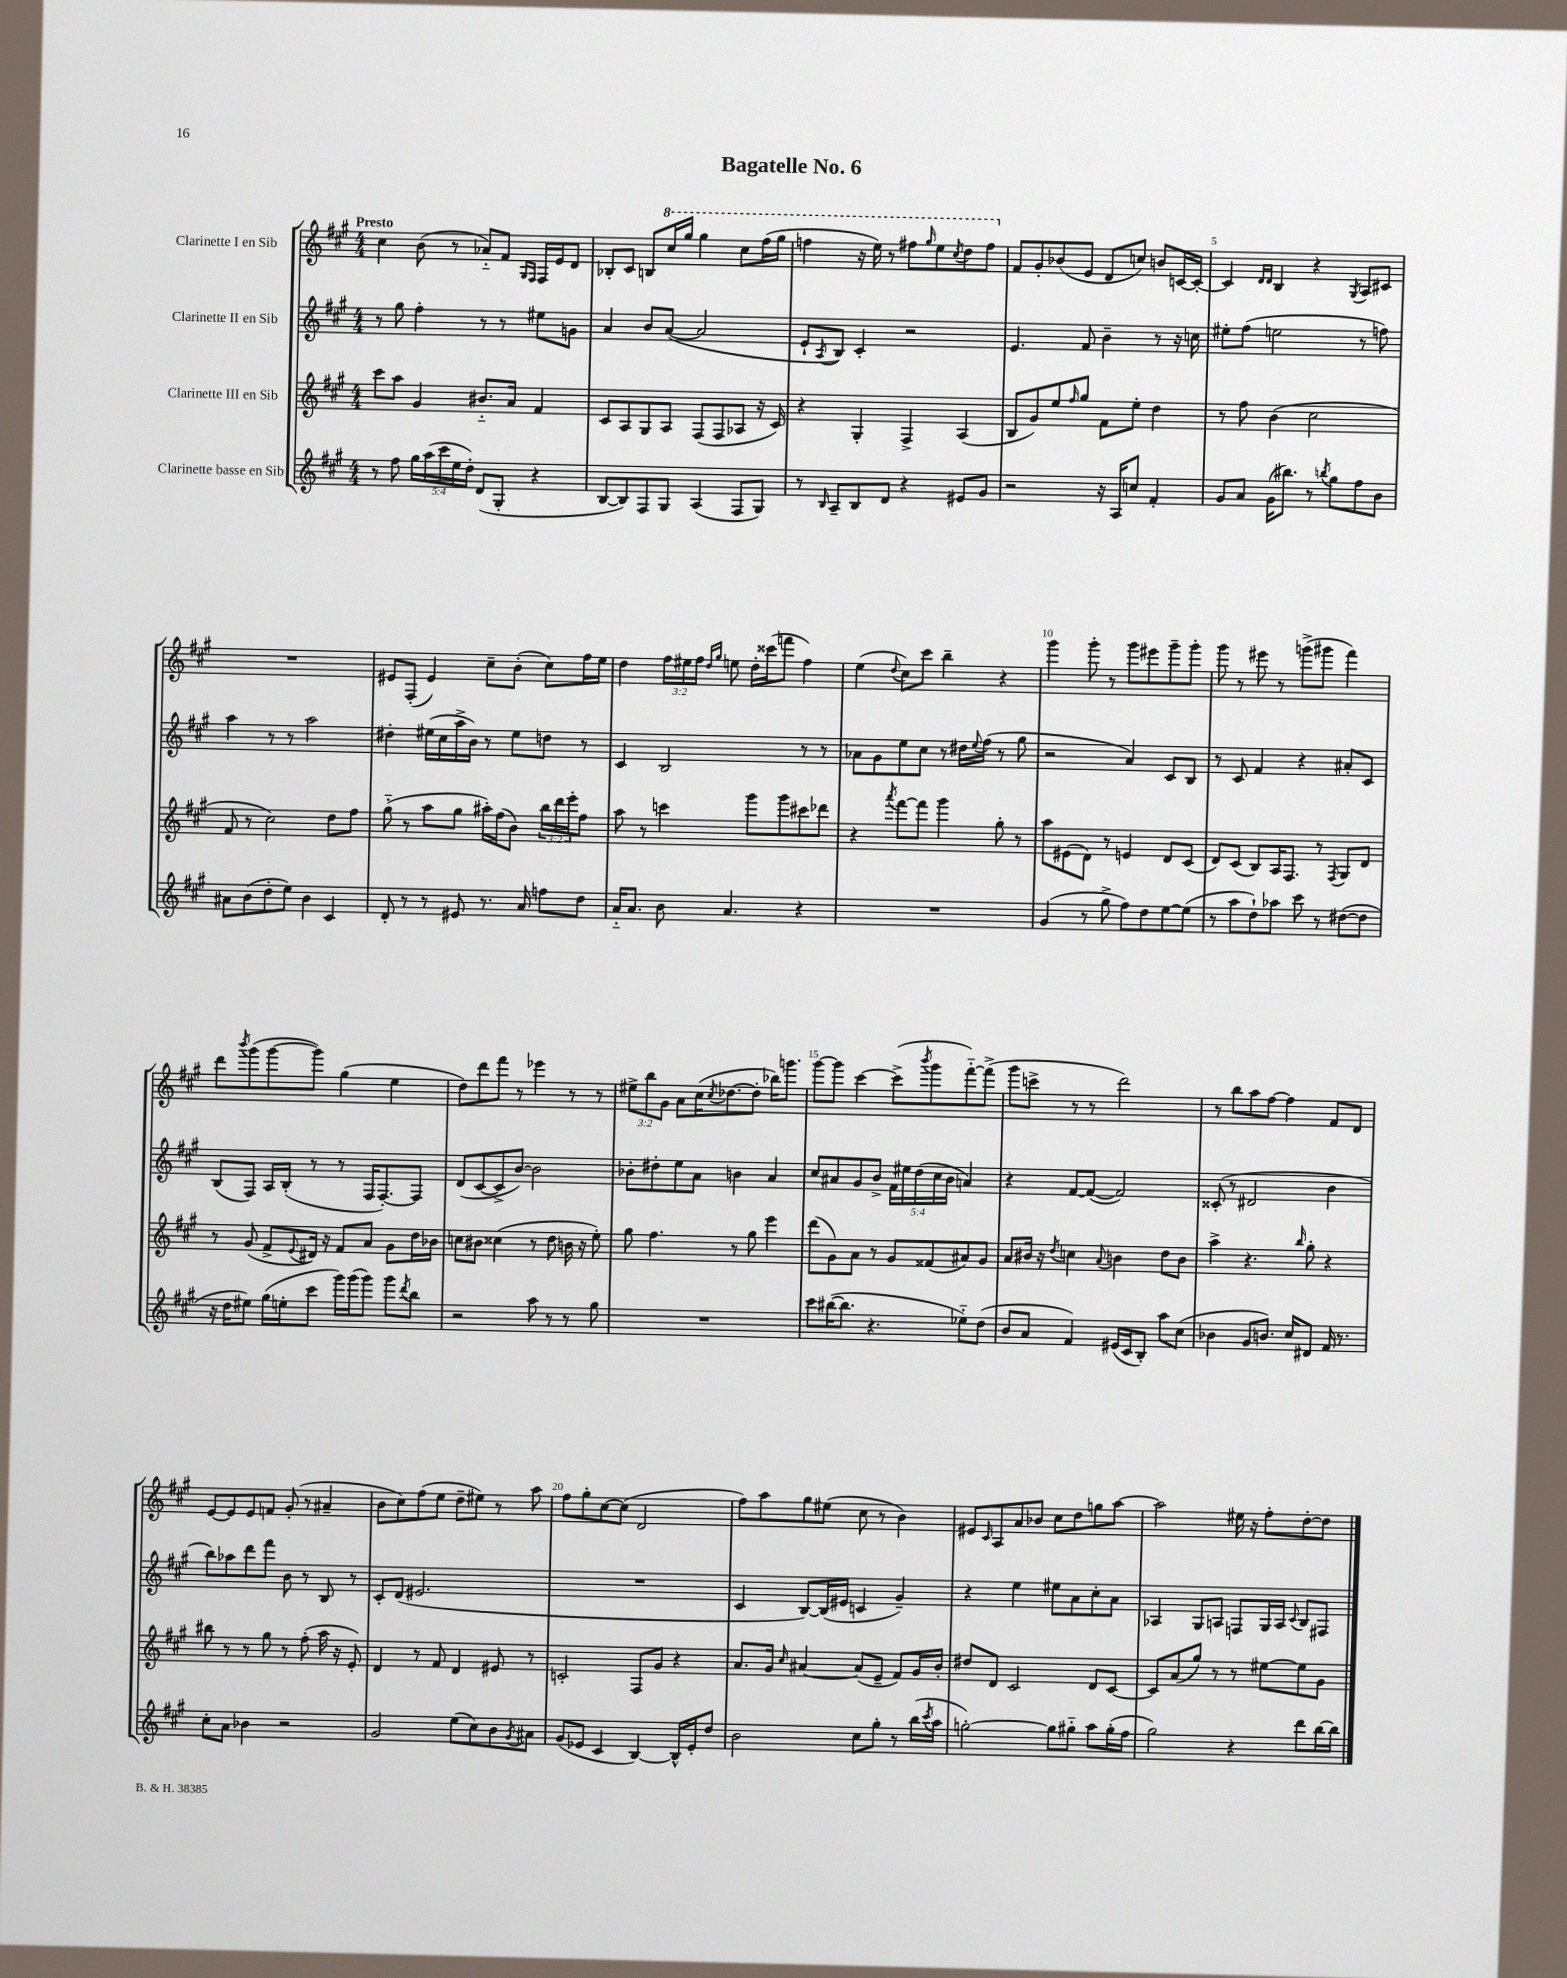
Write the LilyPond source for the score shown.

\header { title = "Bagatelle No. 6" }
<<
\new StaffGroup <<
\new Staff = "s0" \with { instrumentName = "Clarinette I en Sib" } {
    \clef treble \key a \major \numericTimeSignature \time 4/4 \override Staff.TupletNumber.text = #tuplet-number::calc-fraction-text \tempo "Presto"
    cis''4 b'8( r8 aes'8-_) fis'8 \grace { gis16 fis16 } fis16 e'16 d'8 |
    bes8-. cis'8 b8 \ottava #1 cis'''16 gis'''16 gis'''4 cis'''8 fis'''16( gis'''16 |
    f'''4 r16 e'''16) r8 fis'''8 \grace { gis'''16 } e'''8 \acciaccatura { cis'''8 } d'''8 fis'''8 \ottava #0 |
    fis'8 gis'8-. bes'8( e'8 d'8 c''8) b'8 c'16~ c'16~-. |
    c'4 \grace { d'16 d'16 } b4 r4 \acciaccatura { gis8 } a8 cis'8 |
    R1 |
    eis'8 fis8-.( eis'4) cis''8-- b'8-.( cis''8) fis''16 e''16 |
    d''4 \tuplet 3/2 { fis''16 eis''16 fis''16 } \grace { d''16 gis''16 } e''8 d''16-. cisis'''16( f'''8 fis''4) |
    e''4( \appoggiatura { d''8 } cis''8) cis'''8 b''4-- r4 |
    gis'''4 gis'''8-. r8 gis'''8 eis'''8 gis'''8-- gis'''8-. |
    gis'''8 r8 eis'''8 r8 g'''8->( gis'''8 fis'''4) |
    d'''8 \acciaccatura { b'''8 } gis'''8( gis'''8~ gis'''8) gis''4( e''4 |
    d''8) d'''8 fis'''8 r8 ees'''4 r8 r8 |
    \tuplet 3/2 { eis''8-> b''8 gis'8 } a'8 cis''16( \acciaccatura { cis''8 } des''8.~ des''8-. bes''16) g'''8. |
    gis'''8~ gis'''8 cis'''4~ cis'''8->( \acciaccatura { b'''8 } gis'''8 fis'''8~-_) fis'''8->( |
    gis'''8 c'''8-> r8 r8 d'''2) |
    r8 b''8 a''8 fis''8~ fis''4 fis'8 d'8 |
    e'8~ e'8 e'8 f'8 gis'8-.( r8 ais'4-- |
    b'8 cis''8) fis''8( e''8 d''8-- eis''8) r8 a''8 |
    fis''8 gis''8-. cis''8~ cis''8( d'2 |
    fis''8) a''8 gis''8 eis''8( cis''8 r8 b'4) |
    eis'8 \grace { cis'16 } a8 a'8 bes'8 cis''8 d''8 g''8 a''8~ |
    a''2 eis''16 r16 fis''8-. d''8~-. d''8 \bar "|." |
}
\new Staff = "s1" \with { instrumentName = "Clarinette II en Sib" } {
    \clef treble \key a \major \numericTimeSignature \time 4/4 \override Staff.TupletNumber.text = #tuplet-number::calc-fraction-text
    r8 gis''8 fis''4-. r8 r8 eis''8 g'8 |
    a'4 b'8 a'8~( a'2 |
    e'8-! \acciaccatura { a8 } b8) cis'4-. r2 |
    e'4. fis'8 b'4-- r8 r16 c''16 |
    eis''8-. fis''8( e''2 r8 f''8) |
    a''4 r8 r8 a''2 |
    dis''4-. eis''16( cis''16 a''16-> b'16) r8 eis''8 d''8 r8 |
    cis'4 b2 r8 r8 |
    aes'8 gis'8 e''8 cis''8 r8 dis''16 \appoggiatura { e''8 } fis''16( r8 gis''8 |
    r2 a'4) cis'8 b8 |
    r8 cis'8 fis'4 r4 ais'8-. cis'8 |
    b8( fis8) a16 b16-.( r8 r8 fis16 fis8.~-.) fis8 |
    d'8( cis'8~ cis'8-> b'8~) b'2 |
    bes'8-. dis''8-. e''8 a'8 b'4 a'4 |
    cis''8 ais'8 gis'8 b'8-> \tuplet 5/4 { fis'16 eis''16 d''16( cis''16 b'16 } a'4) |
    r4 fis'8~ fis'8~( fis'2) |
    cisis'8-.( r8 dis'2 b'4 |
    b''8) aes''8 d'''8 fis'''8 b'8 r8 b8 r8 |
    cis'8-. d'8( eis'2. |
    R1 |
    cis'4 b8~) b16( eis'16 c'4 gis'4--) |
    r4 e''4 eis''8 a'8 cis''8-. a'8 |
    aes4 gis8 a8 f8 gis16 a16 \appoggiatura { cis'8 } b8 fis8 \bar "|." |
}
\new Staff = "s2" \with { instrumentName = "Clarinette III en Sib" } {
    \clef treble \key a \major \numericTimeSignature \time 4/4 \override Staff.TupletNumber.text = #tuplet-number::calc-fraction-text
    cis'''8 a''8 gis'4 bis'8.-_ a'16 fis'4 |
    cis'8 a8 gis8 a8 fis8( fis8 aes8 r16 cis'16) |
    r4 gis4-. fis4-> a4( |
    b8 gis'8) e''8 \grace { fis''16 } gis''8 fis'8 e''8-. d''4 |
    r8 fis''8 b'4( cis''2 |
    fis'8 r8 cis''2) d''8 fis''8 |
    gis''8-_( r8 a''8 gis''8 ais''16-.) fis''16( b'8) \tuplet 3/2 { b''16 d'''16 e'''16-. } fis''8 |
    a''8 r8 c'''4 gis'''8 gis'''8 cis'''8 des'''8 |
    r4 \acciaccatura { a'''8 } fis'''8~ fis'''8 gis'''4 gis''8-. r8 |
    a''8 eis'8( d'8) r8 e'4 d'8 cis'8( |
    d'8) cis'8( b8) a16 fis8. r8 \acciaccatura { fis8 } gis8 d'8 |
    r8 gis'8( fis'8-> \appoggiatura { e'8 } dis'16) r16 fis'8 a'8 gis'8 d''16 bes'16 |
    c''8 bis'8 cisis''4( r8 d''8 b'16 r16 e''8-.) |
    gis''8 fis''4. r8 gis''8 e'''4 |
    d'''8( gis'8) a'8 r8 gis'8 fisis'8( ais'8) gis'8 |
    a'8 bis'16 r16 \acciaccatura { d''8 } c''4 \appoggiatura { a'8 } b'4 d''8 b'8 |
    a''4-> r4. \grace { b''16 } gis''8-. r4 |
    bis''8 r8 r8 gis''8 r8 fis''8-.( a''16 r16 e'8-.) |
    d'4 r8 fis'8 d'4 eis'8 r8 |
    c'2-. fis8 gis'8 r4 |
    a'8. gis'16 \grace { cis''16 } ais'4~ ais'8( e'8-- fis'8) gis'16 b'16-. |
    dis''8 d'8 cis'2 d'8 cis'8~ |
    cis'8 a'8( gis''8) r8 r8 eis''8~ eis''8 gis'8 \bar "|." |
}
\new Staff = "s3" \with { instrumentName = "Clarinette basse en Sib" } {
    \clef treble \key a \major \numericTimeSignature \time 4/4 \override Staff.TupletNumber.text = #tuplet-number::calc-fraction-text
    r8 fis''8 \tuplet 5/4 { gis''16 a''16( cis'''16 e''16 d''16-.) } d'8( gis8-. r4 |
    b8~ b8) fis8 gis8 a4( fis8 gis8) |
    r8 \grace { b16 } a8-- b8 d'8 r4 eis'8 gis'8 |
    r2 r16 a16 c''8 fis'4-. |
    gis'8 a'8 gis'16( bis''8.) r8 \acciaccatura { b''8 } gis''8 fis''8 b'8 |
    ais'8 b'8( d''8-. e''8) b'4 cis'4 |
    d'8-. r8 r8 eis'8 r8. a'16 f''8 d''8 |
    a'16-_ a'8. b'8 a'4. r4 |
    R1 |
    gis'4( r8 gis''8-> fis''8) d''8 e''8~ e''8( |
    r8 a''8 d''8-!) aes''8 cis'''8 r8 dis''8~( dis''8 |
    r16 d''16 eis''8) gis''16( e''16-. cis'''8 gis'''16) gis'''16( gis'''8) gis'''8 \acciaccatura { d'''8 } b''8 |
    r2 a''8 r8 r8 gis''8 |
    R1 |
    cis'''8 bis''16~( bis''8. r4. ees''8-_) d''8( |
    b'8 a'8 fis'4) eis'16( cis'16 b8-.) a''8 cis''8( |
    bes'4 gis'8 b'8.) cis''16 dis'8 fis'16 r8. |
    cis''8-. a'8 bes'4 r2 |
    gis'2 e''8( cis''8) b'8 \acciaccatura { gis'8 } ais'8 |
    gis'8( ees'8 cis'4 b4~) b16-^ ees'16-. d''8 |
    b'2 cis''8 gis''8-. r8 b''16( \acciaccatura { cis'''8 } a''16 |
    g''2~-.) g''8 gis''8-_ a''8 gis''16-.( fis''16 |
    gis''2) r4 d'''8 b''16~ b''16 \bar "|." |
}
>>
>>
\layout { \context { \Score \override BarNumber.break-visibility = ##(#f #t #t) barNumberVisibility = #(every-nth-bar-number-visible 5) } }
